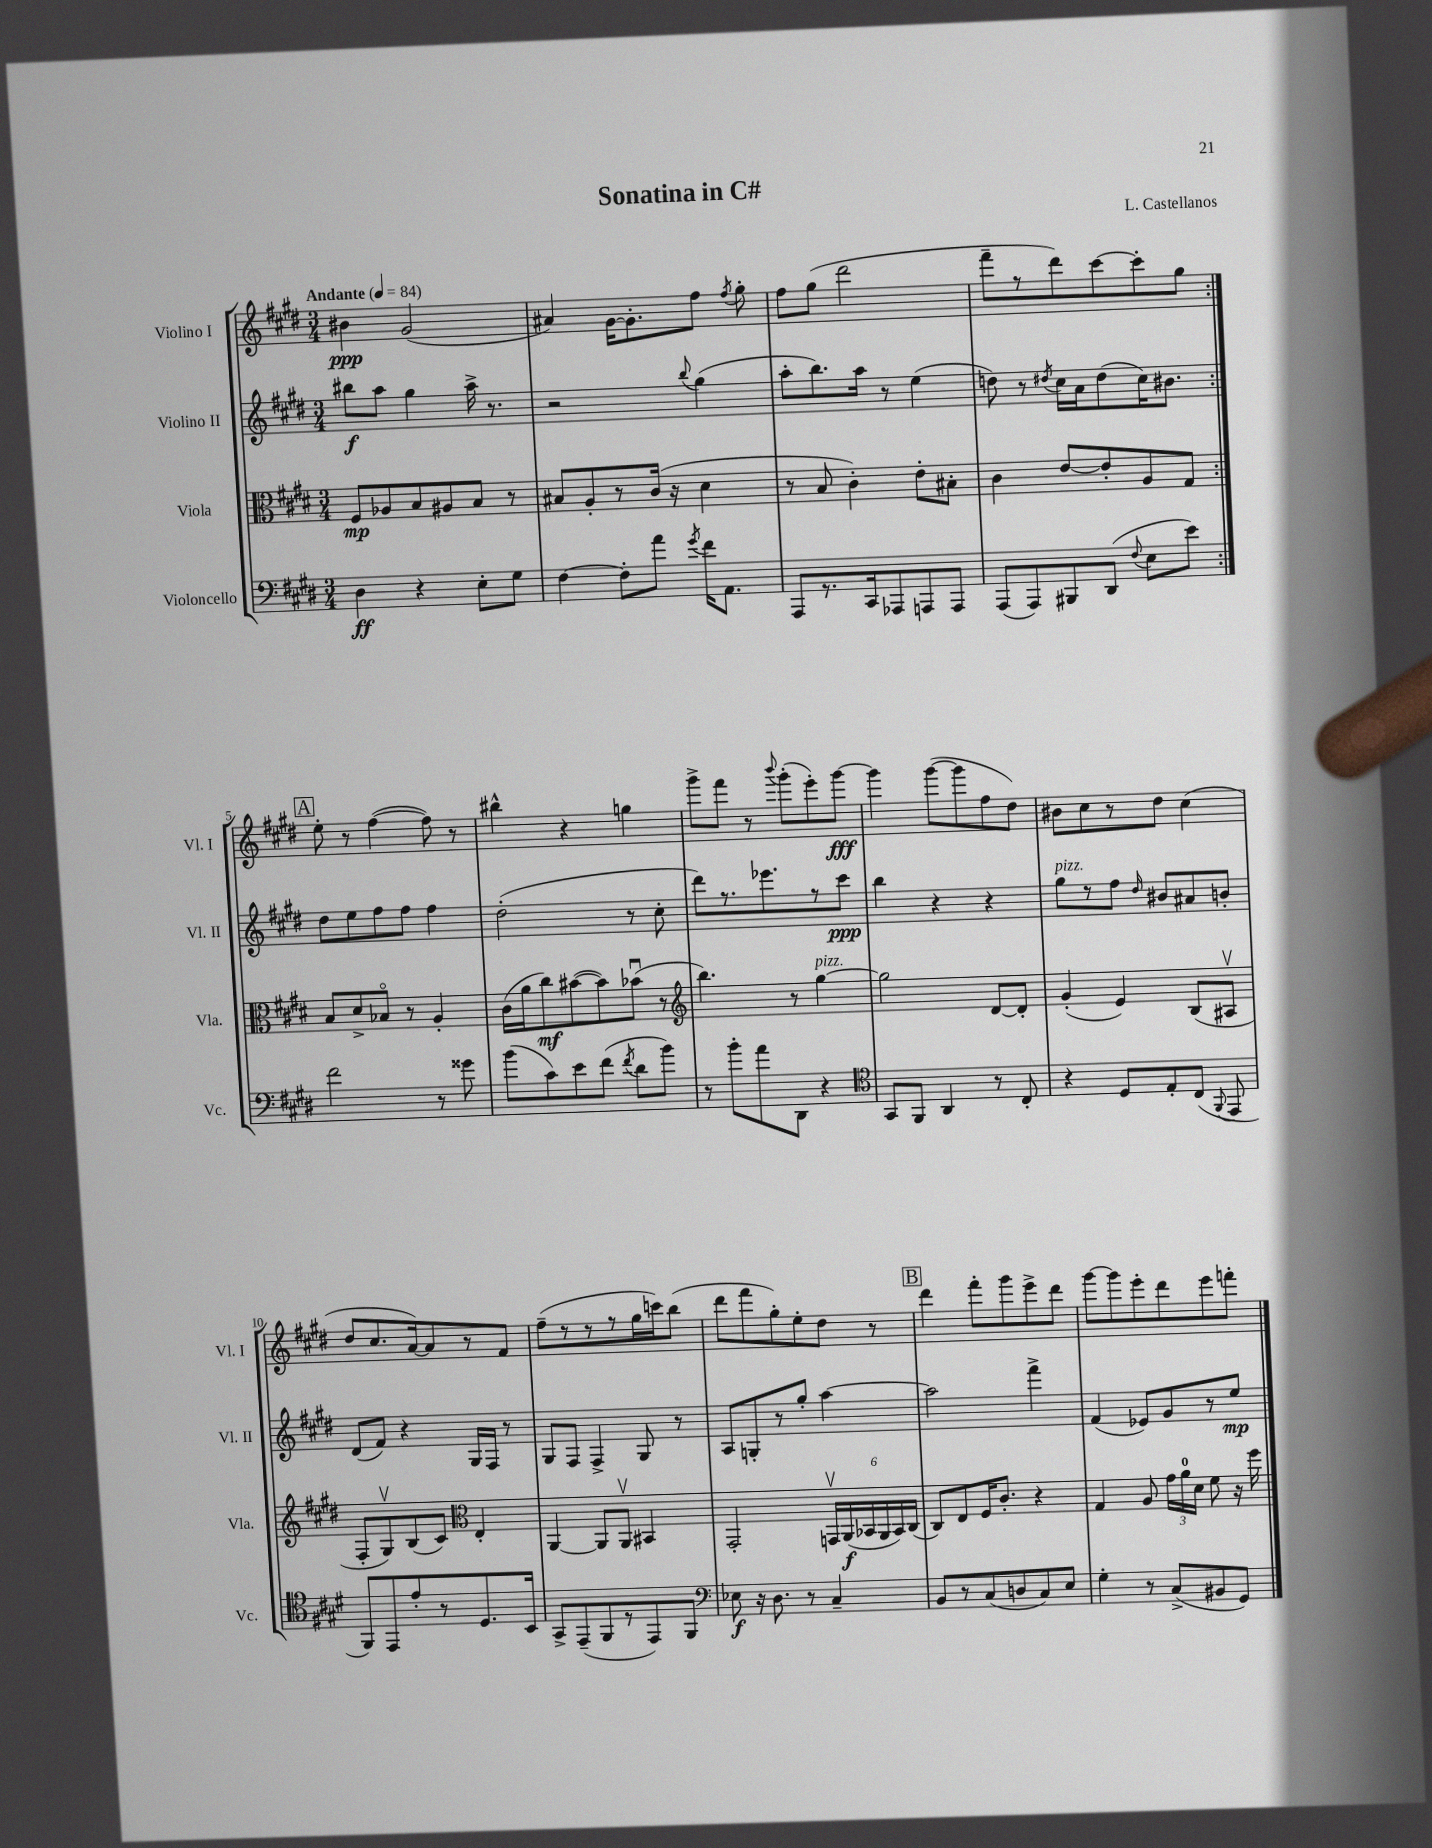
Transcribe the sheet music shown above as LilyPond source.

\header { title = "Sonatina in C#" composer = "L. Castellanos" }
<<
\new StaffGroup <<
\new Staff = "s0" \with { instrumentName = "Violino I" shortInstrumentName = "Vl. I" } {
    \clef treble \key e \major \numericTimeSignature \time 3/4 \tempo "Andante" 4 = 84
    \autoBeamOff \repeat volta 2 { bis'4\ppp gis'2( |
    ais'4) gis'16[~ gis'8.-. fis''8] \acciaccatura { fis''8 } gis''8-. |
    fis''8[ gis''8]( dis'''2 |
    fis'''8[-- r8 dis'''8) cis'''8~ cis'''8-. gis''8] | }
    \mark \markup { \box "A" } e''8-. r8 fis''4~( fis''8) r8 |
    bis''4-^ r4 g''4 |
    gis'''8[-> fis'''8] r8 \appoggiatura { b'''8 } gis'''8[-.( e'''8-.) gis'''8]~\fff |
    gis'''4 gis'''8[~( gis'''8 fis''8 dis''8]) |
    bis'8[ cis''8 r8 dis''8] cis''4( |
    dis''8[ cis''8. a'16~) a'8 r8 fis'8] |
    fis''8[--( r8 r8 r8 gis''16 c'''16) b''8]( |
    dis'''8[ fis'''8 gis''8-.) e''8-. dis''8] r8 |
    \mark \markup { \box "B" } dis'''4 fis'''8[-. gis'''8 e'''8-> dis'''8] |
    gis'''8[~ gis'''8 e'''8-. dis'''8 e'''8 f'''8]-. \bar "|." |
}
\new Staff = "s1" \with { instrumentName = "Violino II" shortInstrumentName = "Vl. II" } {
    \clef treble \key e \major \numericTimeSignature \time 3/4
    \autoBeamOff \repeat volta 2 { bis''8[\f a''8] gis''4 a''16-> r8. |
    r2 \appoggiatura { b''8 } gis''4( |
    a''8[-. b''8.) a''16] r8 e''4( |
    d''8) r8 \acciaccatura { dis''8 } cis''16[ a'16 dis''8( cis''16) bis'8.] | }
    \mark \markup { \box "A" } dis''8[ e''8 fis''8 fis''8] fis''4 |
    dis''2-.( r8 cis''8-. |
    dis'''8[) r8. ees'''8. r8 cis'''8]\ppp |
    b''4 r4 r4 |
    gis''8[^\markup { \italic "pizz." } r8 fis''8] \grace { dis''16 } bis'8[ ais'8 b'8]-. |
    dis'8[( fis'8]) r4 gis16[ fis16] r8 |
    gis8[ fis8] fis4-> gis8 r8 |
    a8[ g8-. r8 gis''8]-. a''4~ |
    \mark \markup { \box "B" } a''2 fis'''4-> |
    fis'4( ees'8[) gis'8 r8 e''8]\mp \bar "|." |
}
\new Staff = "s2" \with { instrumentName = "Viola" shortInstrumentName = "Vla." } {
    \clef alto \key e \major \numericTimeSignature \time 3/4
    \autoBeamOff \repeat volta 2 { fis8[\mp aes8 b8 ais8 b8] r8 |
    bis8[ a8-. r8 cis'16]( r16 dis'4 |
    r8 b8 cis'4-.) e'8[-. bis8]-. |
    cis'4 e'8[~ e'8-. a8 gis8] | }
    \mark \markup { \box "A" } b8[ dis'8-> bes8]\flageolet r8 a4-. |
    cis'16[( a'16 cis''8\mf) bis'8~( bis'8) bes'8]\downbow( r8 |
    \clef treble b''4.) r8 gis''4~^\markup { \italic "pizz." } |
    gis''2 dis'8[~ dis'8]-. |
    gis'4-.( e'4) b8[( ais8]\upbow |
    fis8[-. gis8\upbow) b8( cis'8]) \clef alto e4-. |
    a,4~ a,8[ a,8]\upbow bis,4 |
    gis,2-. \tuplet 6/4 { g,16[\upbow a,16\f( bes,16 a,16 bes,16) cis16]( } |
    \mark \markup { \box "B" } cis8[) e8 fis16 cis'8.]-. r4 |
    gis4 a8 \tuplet 3/2 { gis'16[ a'16-0 dis'16] } fis'8 r16 fis''16 \bar "|." |
}
\new Staff = "s3" \with { instrumentName = "Violoncello" shortInstrumentName = "Vc." } {
    \clef bass \key e \major \numericTimeSignature \time 3/4
    \autoBeamOff \repeat volta 2 { dis4\ff r4 e8[-. gis8] |
    fis4~ fis8[-. a'8] \acciaccatura { gis'8 } fis'16[ a,8.] |
    a,,8[ r8. cis,16 aes,,8 a,,8 a,,8] |
    a,,8[( a,,8) bis,,8 dis,8]( \appoggiatura { fis8 } e8[ e'8]) | }
    \mark \markup { \box "A" } fis'2 r8 gisis'8 |
    b'8[( cis'8) e'8 fis'8]( \acciaccatura { fis'8 } dis'8[ b'8]) |
    r8 b'8[-. a'8 dis,8] r4 |
    \clef tenor gis,8[ fis,8] a,4 r8 cis8-. |
    r4 dis8[ e8-. cis8]( \appoggiatura { fis,8 } e,8 |
    fis,8[) e,8 e'8-. r8 dis8. b,16] |
    gis,8[-> e,8--( fis,8 r8 e,8) fis,8] |
    \clef bass ees8\f r16 dis8. r8 cis4-- |
    \mark \markup { \box "B" } b,8[ r8 cis8( d8 cis8) e8] |
    gis4-. r8 cis8[->( bis,8 gis,8]) \bar "|." |
}
>>
>>
